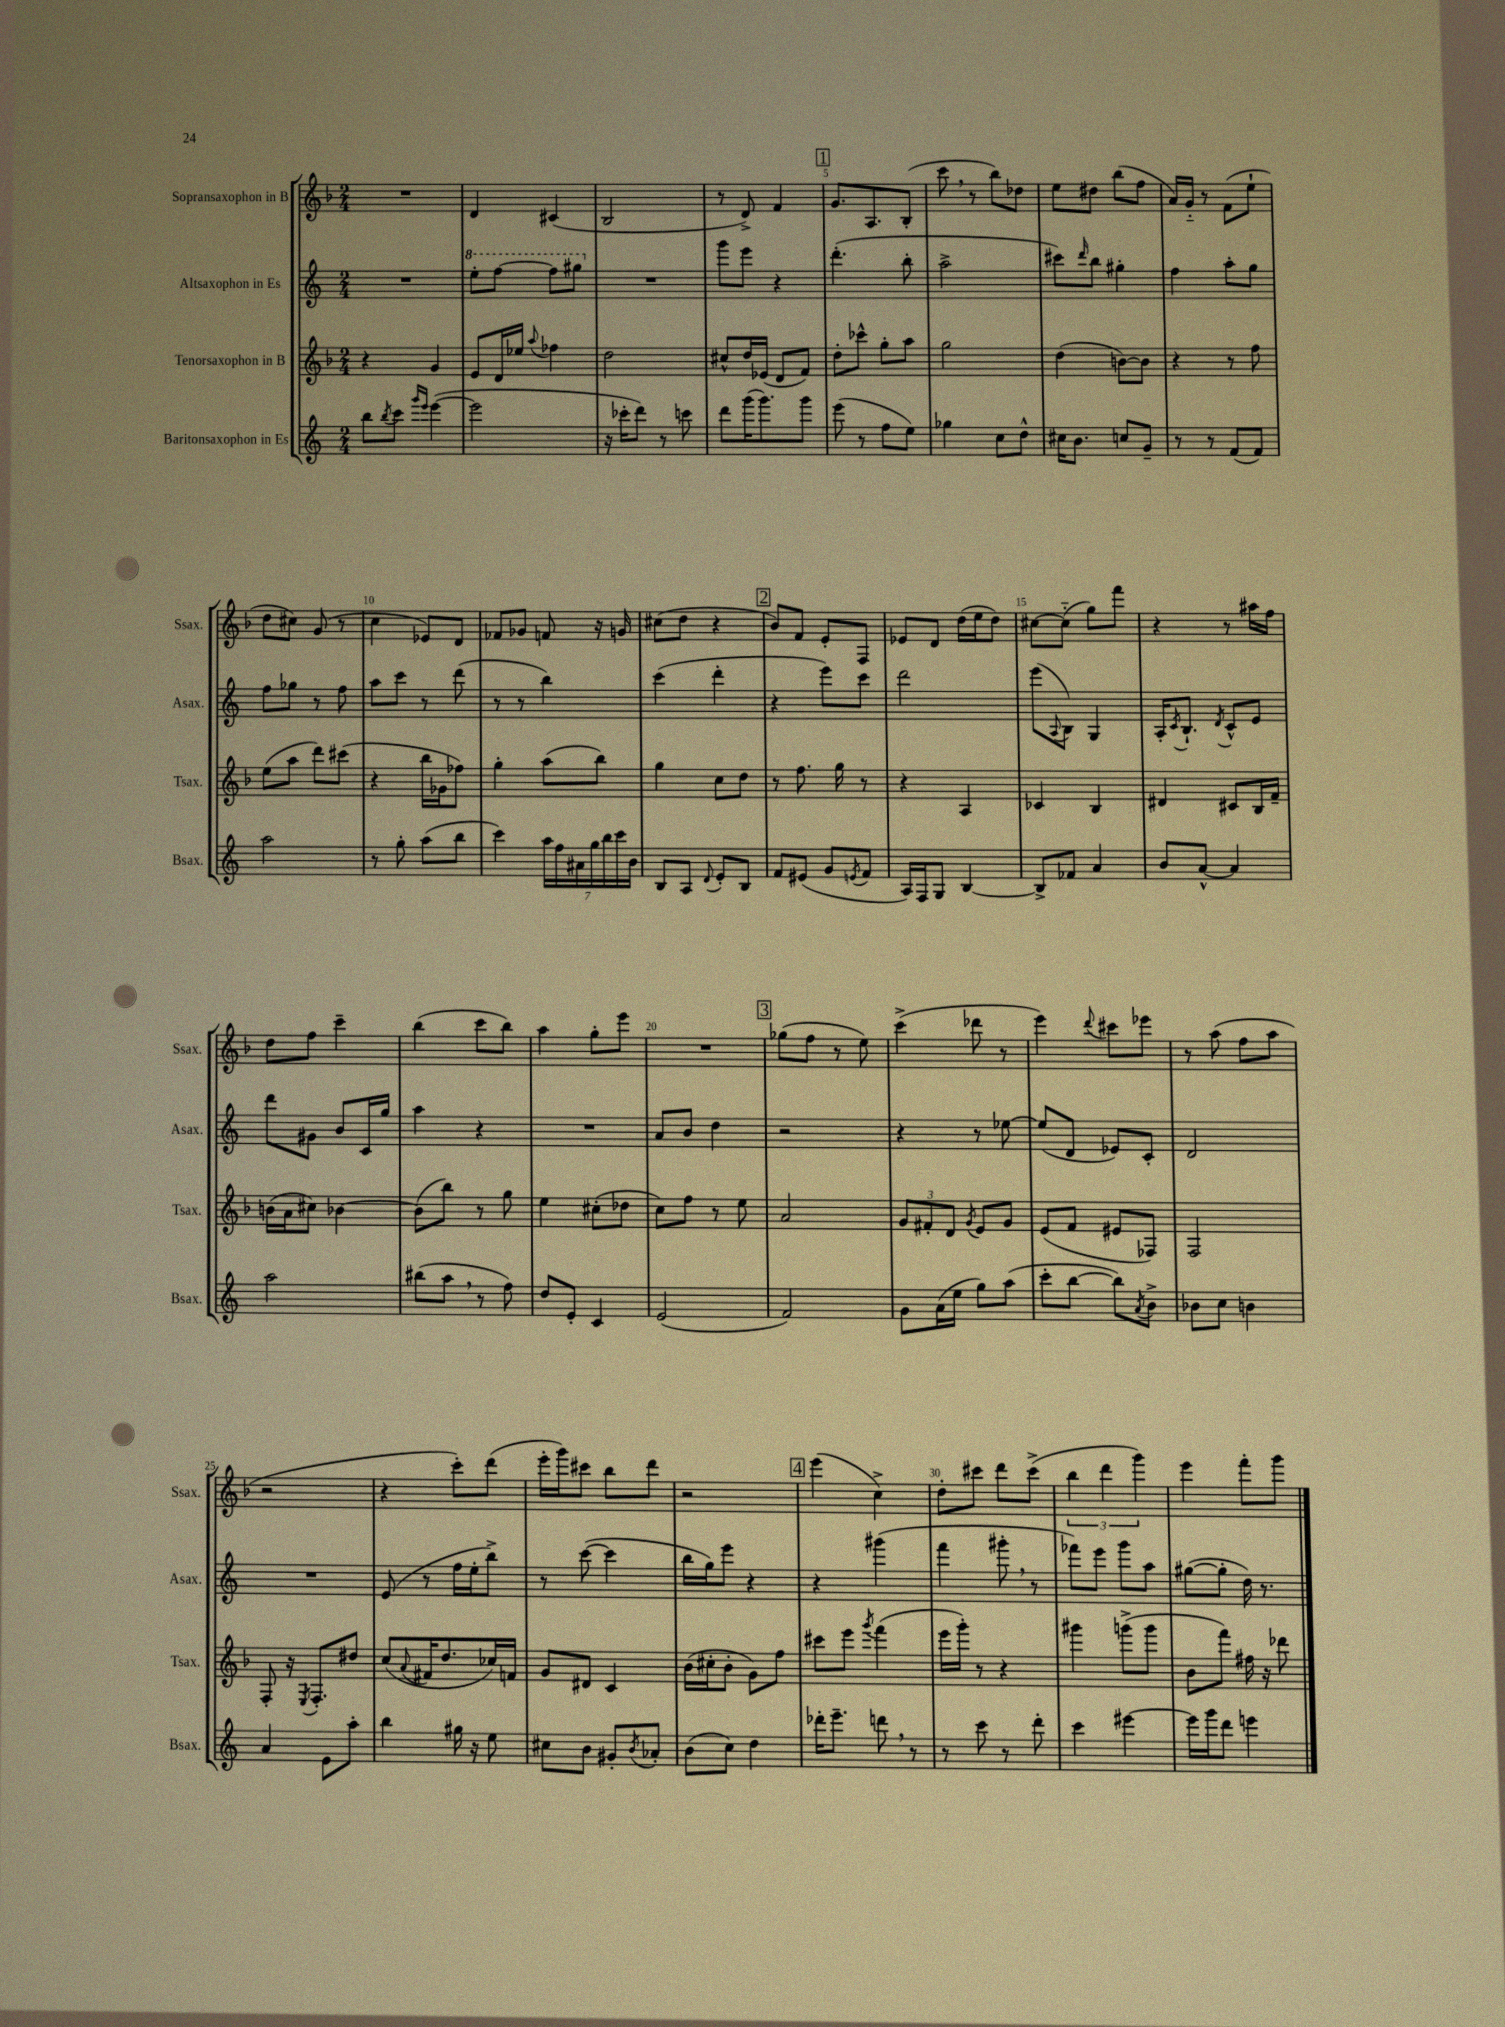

**kern	**kern	**kern	**kern
*staff4	*staff3	*staff2	*staff1
*clefG2	*clefG2	*clefG2	*clefG2
*k[]	*k[b-]	*k[]	*k[b-]
*M2/4	*M2/4	*M2/4	*M2/4
8bb\L	4r	2r	2r
8qbb/	.	.	.
8ccc\J	.	.	.
16qqggg/LL	.	.	.
16qqeee/JJ	.	.	.
([4eee\	4g/	.	.
=	=	=	=
2eee\]	8e/L	8eee'\L	4d/
.	16d/L	[8fff\J	.
.	16ee-/JJ	.	.
.	8qqaa/	.	.
.	4ff-\	8fff\]L	(4c#/
.	.	8ggg#\J	.
=	=	=	=
16r	2dd\	2r	2B-/
16ccc-'\LK	.	.	.
8ddd\J)	.	.	.
8r	.	.	.
8ccc\	.	.	.
=	=	=	=
8ddd\L	8cc#^^/L	8ggg\L	8r
(16ggg\K	16dd/L	8eee\J	8d^/)
8.ggg\)	(16e-/JJ	.	.
.	8d/L	4r	4f/
8ggg\J	8f/J)	.	.
=	=	=	=
(8eee\	8dd'\L	(4.ddd'\	8.g/L
8r	8ccc-^^\J	.	.
.	.	.	8.A/
8ff\L	8gg'\L	.	.
8ee\J)	8aa\J	8bb'\	(8B-'/J
=	=	=	=
4gg-\	2gg\	2aa^\	8ccc\
.	.	.	8r
8cc\L	.	.	8bb-\L)
8dd^^\J	.	.	8dd-\J
=	=	=	=
16cc#\LK	(4dd\	8ccc#\L)	8ee\L
8.b\J	.	.	.
.	.	16qqddd/	.
.	.	8bb\J	8dd#\J
8cc/L	[8b\L)	4gg#'\	(8bb-\L
8g~/J	8b\]J	.	8ff\J
=	=	=	=
8r	4r	4ff\	16a/LL)
.	.	.	16g'~/JJ
8r	.	.	8r
(8f/L	8r	8aa'\L	(8f\L
8f/J)	8ff\	8gg\J	8ee`\J
=	=	=	=
2aa\	(8ee\L	8ff\L	8dd\L
.	8aa\J	8gg-\J	8cc#\J)
.	8ddd\L)	8r	(8g/
.	(8ccc#\J	8ff\	8r
=	=	=	=
8r	4r	8aa\L	4cc\
8gg'\	.	8ccc\J	.
(8aa\L	16bb-\LL	8r	8e-/L)
.	16g-\J	.	.
8bb\J	8ff-\J)	(8ddd\	8d/J
=	=	=	=
4ccc\)	4gg'\	8r	8f-/L
.	.	8r	8g-/J
28aa\LL	(8aa\L	4bb\)	8f/
28ff\	.	.	.
28a#\	.	.	.
28gg\	.	.	.
.	8bb-\J)	.	16r
28bb\	.	.	.
28ccc\	.	.	.
.	.	.	16g/
28b\JJ	.	.	.
=	=	=	=
8B/L	4gg\	(4ccc\	(8cc#\L
8A/J	.	.	8dd\J
8qqd/	.	.	.
8e'/L	8cc\L	4ddd'\	4r
8B/J	8dd\J	.	.
=	=	=	=
8f/L	8r	4r	8b-/L)
(8e#/J	8.ff\	.	8f/J
8g/L	.	8eee\L)	8e'/L
.	16gg\	.	.
8qe/	.	.	.
8f/J	8r	8ccc\J	8F/J
=	=	=	=
16A/LL)	4r	2ddd\	8e-/L
16F/J	.	.	.
8G/J	.	.	8d/J
[4B/	4A/	.	(16dd\LL
.	.	.	16ee\J
.	.	.	8dd\J)
=	=	=	=
8B^/]L	4c-/	(8eee\L	[8cc#\L
.	.	8qqA/	.
8f-/J	.	8B\J)	(8cc#'~\]J
4a/	4B-/	4G/	8gg\L)
.	.	.	8fff\J
=	=	=	=
8b/L	4d#/	16A'/LK	4r
.	.	8qc/	.
.	.	8.B`/J	.
[8a^^/J	.	.	.
.	.	8qd/	.
4a/]	8c#/L	8c^^/L	8r
.	16B-/L	8e/J	16aa#\LL
.	16f~/JJ	.	16ff\JJ
=	=	=	=
2aa\	(16b\LL	8ddd\L	8dd\L
.	16a\J	.	.
.	8cc#\J)	8g#\J	8ff\J
.	[4b-\	8b/L	4ccc~\
.	.	16c/L	.
.	.	16gg/JJ	.
=	=	=	=
(8bb#\L	(8b-\]L	4aa\	(4bb-\
8aa\J	8bb-\J)	.	.
8r	8r	4r	8ccc\L
8ff\)	8gg\	.	8bb-\J)
=	=	=	=
8dd/L	4ee\	2r	4aa\
8e'/J	.	.	.
4c/	(8cc#'\L	.	8gg'\L
.	8dd-\J	.	8eee\J
=	=	=	=
(2e/	8cc\L)	8a/L	2r
.	8ff\J	8b/J	.
.	8r	4dd\	.
.	8ee\	.	.
=	=	=	=
2f/)	2a/	2r	(8gg-\L
.	.	.	8ff\J
.	.	.	8r
.	.	.	8ee\)
=	=	=	=
8g\L	12g/L	4r	(4ccc^\
.	12f#'/	.	.
(16a\L	.	.	.
.	12d/J	.	.
16ee\JJ	.	.	.
.	8qg/	.	.
8gg\L)	8e/L	8r	8ddd-\
(8aa\J	8g/J	[8ee-\	8r
=	=	=	=
8ccc'\L	(8e/L	(8ee-/]L	4eee\)
[8bb\J	8f/J	8d/J	.
.	.	.	8qqddd/
8bb\]L)	8e#/L	8e-/L)	8ccc#\L
8qa/	.	.	.
8b^\J	8F-/J)	8c'/J	8eee-\J
=	=	=	=
8b-\L	2F/	2d/	8r
8cc\J	.	.	(8aa\
4b\	.	.	8ff\L
.	.	.	8aa\J
=	=	=	=
4a/	8F'/	2r	2r
.	16r	.	.
.	8qE/	.	.
.	8.F'/L	.	.
8e\L	.	.	.
8aa'\J	8dd#/J	.	.
=	=	=	=
4bb\	(8cc/L	(8e/	4r
.	8qqa/	.	.
.	16f#/K	8r	.
.	8.dd/	.	.
16gg#\	.	16ff\LL	8ccc'\L)
16r	.	16ee'\J	.
8ee\	16cc-/L)	8bb^\J)	(8ddd\J
.	16f/JJ	.	.
=	=	=	=
8cc#\L	8g/L	8r	16eee'\LL
.	.	.	16ggg\J)
8b\J	8d#/J	([8ccc\	8ccc#\J
8g#'/L	4c/	4ccc\]	8bb-\L
8qb/	.	.	.
8a-'/J	.	.	8ddd\J
=	=	=	=
(8b\L	(16b-\LL	16bb\LL	2r
.	16cc#'\J	16gg\J)	.
8cc\J)	8b-'\J	8eee\J	.
4dd\	8g\L)	4r	.
.	8ff\J	.	.
=	=	=	=
16ddd-'\LK	8ccc#\L	4r	(4eee\
8.eee~\J	.	.	.
.	8eee\J	.	.
.	8qggg/	.	.
8ddd\	(4fff\	(4ggg#\	4cc^\)
8r	.	.	.
=	=	=	=
8r	16eee\LL	4fff\	8dd'\L
.	16ggg'\JJ)	.	.
8ccc\	8r	.	8ccc#\J
8r	4r	8ggg#'\	8ddd\L
8ddd'\	.	8r	(8ccc#^\J
=	=	=	=
4ccc\	4ggg#\	8fff-\L)	6bb-\
.	.	8eee\J	.
.	.	.	6ddd\
[4eee#\	(8ggg^\L	8ggg\L	.
.	.	.	6ggg\)
.	8ggg\J	8aa\J	.
=	=	=	=
16eee#\]LL	8b-\L	([8gg#\L	4eee\
16ggg\J	.	.	.
8ddd\J	8fff\J)	8gg#'\]J	.
4eee\	16ff#\	16dd\)	8fff'\L
.	16r	8.r	.
.	8ddd-\	.	8ggg\J
==	==	==	==
*-	*-	*-	*-
